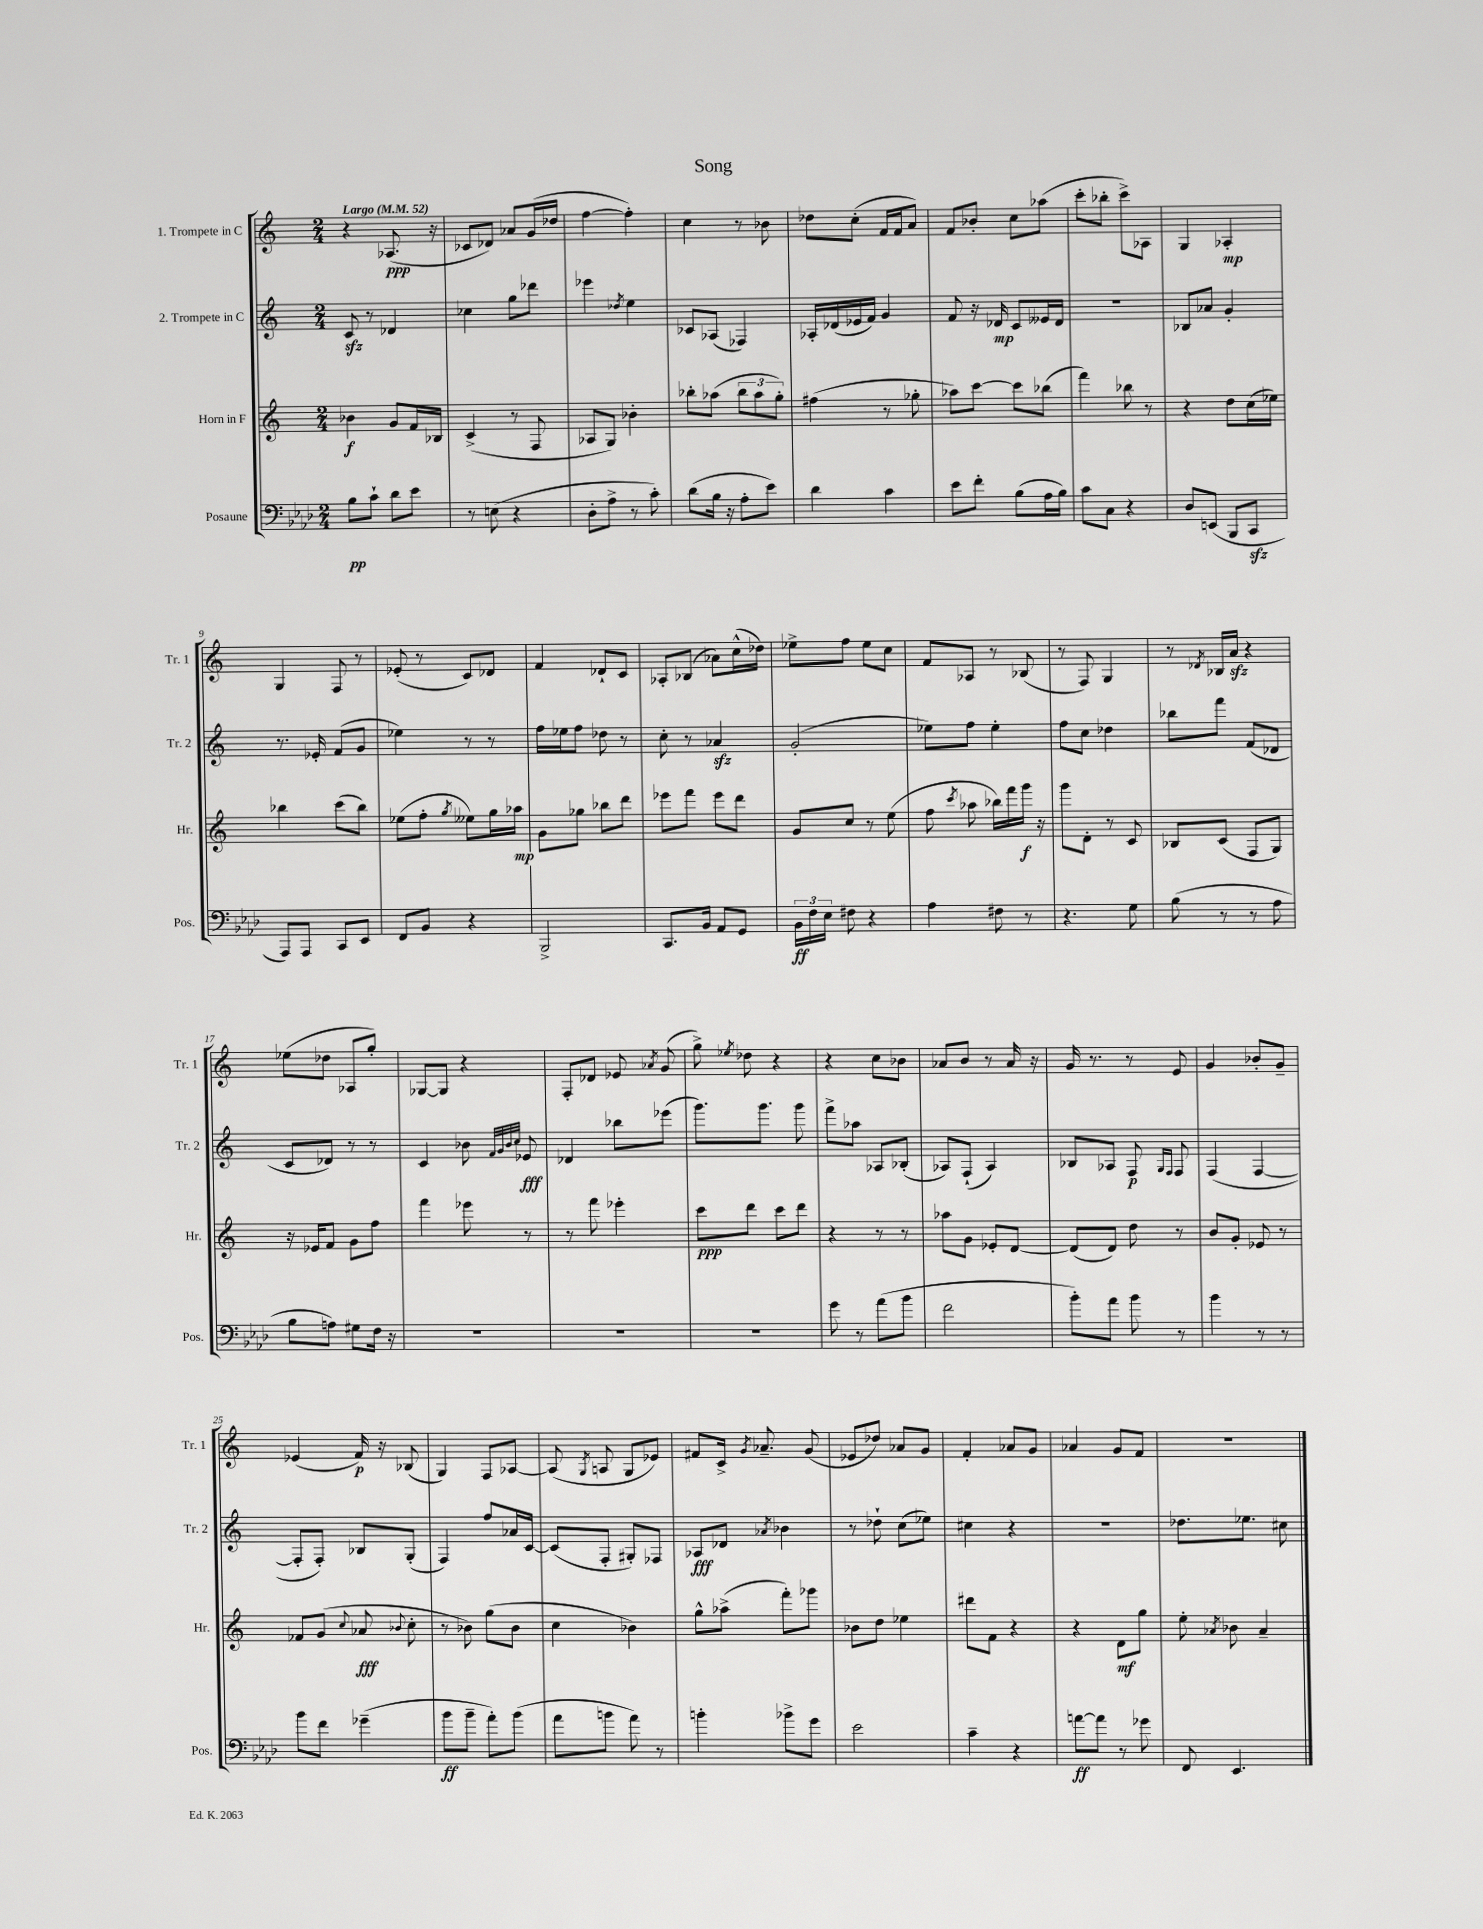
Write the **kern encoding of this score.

**kern	**dynam	**kern	**dynam	**kern	**dynam	**kern	**dynam
*part4	*part4	*part3	*part3	*part2	*part2	*part1	*part1
*staff4	*staff4	*staff3	*staff3	*staff2	*staff2	*staff1	*staff1
*I"Posaune	*	*I"Horn in F	*	*I"2. Trompete in C	*	*I"1. Trompete in C	*
*I'Pos.	*	*I'Hr.	*	*I'Tr. 2	*	*I'Tr. 1	*
*clefF4	*	*clefG2	*	*clefG2	*	*clefG2	*
*k[b-e-a-d-]	*	*k[]	*	*k[]	*	*k[]	*
*M2/4	*	*M2/4	*	*M2/4	*	*M2/4	*
*MM52	*	*MM52	*	*MM52	*	*MM52	*
=1	=1	=1	=1	=1	=1	=1	=1
!	!	!	!	!	!	!LO:TX:a:B:t=Largo	!
8B-\L	pp	4b-X\	f	8czz/	.	4r	.
8c`\J	.	.	.	8r	.	.	.
8d-\L	.	8g/L	.	4d-X/	.	(8.A-X/	ppp
8e-\J	.	16f/L	.	.	.	.	.
.	.	16B-X/JJ	.	.	.	16r	.
=2	=2	=2	=2	=2	=2	=2	=2
8r	.	(4c^/	.	4cc-X\	.	8c-X/L	.
(8En\	.	.	.	.	.	8d-X/J)	.
4r	.	8r	.	8gg\L	.	8a-X/L	.
.	.	8F/	.	8ddd-X\J	.	(16g/L	.
.	.	.	.	.	.	16dd-X/JJ	.
=3	=3	=3	=3	=3	=3	=3	=3
8D-'\L	.	8A-X/L	.	4eee-X\	.	[4ff\	.
8A-^\J	.	8G/J)	.	.	.	.	.
.	.	.	.	8qdd-X/	.	.	.
8r	.	4b-X'\	.	4ee\	.	4ff'\])	.
8c'\)	.	.	.	.	.	.	.
=4	=4	=4	=4	=4	=4	=4	=4
(8d-\L	.	8bb-X'\L	.	8c-X/L	.	4cc\	.
16B-\Jk	.	(8aa-X\J	.	(8A-X/J	.	.	.
16r	.	.	.	.	.	.	.
8A-'\L	.	12bb-\L	.	4F-X/)	.	8r	.
.	.	12aa-\	.	.	.	.	.
8e-\J)	.	.	.	.	.	8b-X\	.
.	.	12gg'\J)	.	.	.	.	.
=5	=5	=5	=5	=5	=5	=5	=5
4d-\	.	(4ff#X\	.	16A-X'/LL	.	8dd-X\L	.
.	.	.	.	(16d-X/	.	.	.
.	.	.	.	16e-X/	.	(8cc'\J	.
.	.	.	.	16f/JJ)	.	.	.
4c\	.	8r	.	4g/	.	16f/LL	.
.	.	.	.	.	.	16f/J	.
.	.	8gg-X'\	.	.	.	8a/J)	.
=6	=6	=6	=6	=6	=6	=6	=6
8e-\L	.	8aa-X\L)	.	8f/	.	8f/L	.
8f'\J	.	[8ccc\J	.	16r	.	8b-X'/J	.
.	.	.	.	16d-X/	mp	.	.
(8B-\L	.	8ccc\L]	.	8c/L	.	8cc\L	.
16A-\L	.	(8bb-X\J	.	16e--X/L	.	(8aa-X\J	.
16B-\JJ)	.	.	.	16d-/JJ	.	.	.
=7	=7	=7	=7	=7	=7	=7	=7
8c\L	.	4fff\)	.	2r	.	8ccc'\L	.
8C\J	.	.	.	.	.	8bb-X'\J	.
4r	.	8bb-X\	.	.	.	8ccc^\L)	.
.	.	8r	.	.	.	8A-X\J	.
=8	=8	=8	=8	=8	=8	=8	=8
8D-/L	.	4r	.	8B-X/L	.	4G/	.
(8EEn/J	.	.	.	8a-X/J	.	.	.
8BBB-/L	.	8dd\L	.	4g'/	.	4A-X'/	mp
8CCzz/J	.	(16cc\L	.	.	.	.	.
.	.	16ee-X\JJ)	.	.	.	.	.
!!LO:LB:g=z
=9	=9	=9	=9	=9	=9	=9	=9
8AAA-/L)	.	4bb-X\	.	8.r	.	4G/	.
8AAA-/J	.	.	.	.	.	.	.
.	.	.	.	16e-X'/	.	.	.
8CC/L	.	(8ccc\L	.	(8f/L	.	8F/	.
8EE-/J	.	8bb-\J)	.	8g/J	.	8r	.
=10	=10	=10	=10	=10	=10	=10	=10
8FF/L	.	(8ee-X\L	.	4ee-X\)	.	(8e-X'/	.
8BB-/J	.	8ff'\J	.	.	.	8r	.
.	.	8qgg/	.	.	.	.	.
4r	.	8ee--X\L)	.	8r	.	8c/L)	.
.	.	16gg\L	.	8r	.	8d-X/J	.
.	.	16aa-X\JJ	mp	.	.	.	.
=11	=11	=11	=11	=11	=11	=11	=11
2BBB-^/	.	8g\L	.	16ff\LL	.	4f/	.
.	.	.	.	16ee-X\J	.	.	.
.	.	8gg-X\J	.	8ff\J	.	.	.
.	.	8bb-X\L	.	8dd-X\	.	8d-X`/L	.
.	.	8ddd\J	.	8r	.	8c/J	.
=12	=12	=12	=12	=12	=12	=12	=12
8.CC/L	.	8eee-X\L	.	8cc'\	.	8A-X'/L	.
.	.	8fff\J	.	8r	.	(8B-X/J	.
16BB-/Jk	.	.	.	.	.	.	.
8AA-/L	.	8eee-\L	.	4a-Xzz/	.	8a-X\L)	.
8GG/J	.	8ddd\J	.	.	.	(16cc^^\L	.
.	.	.	.	.	.	16dd-X\JJ)	.
=13	=13	=13	=13	=13	=13	=13	=13
24BB-\LL	ff	8g/L	.	(2g'/	.	8ee-X^\L	.
24F\	.	.	.	.	.	.	.
24E-\JJ	.	.	.	.	.	.	.
8F#X\	.	8cc/J	.	.	.	8ff\J	.
4r	.	8r	.	.	.	8ee-\L	.
.	.	(8ee\	.	.	.	8cc\J	.
=14	=14	=14	=14	=14	=14	=14	=14
4A-\	.	8ff\	.	8ee-X\L)	.	8f/L	.
.	.	8qccc/	.	.	.	.	.
.	.	8aa-X\	.	8ff\J	.	8A-X/J	.
8F#X\	.	16bb-X\LL)	.	4ee-'\	.	8r	.
.	.	16fff\	.	.	.	.	.
8r	.	16ggg\JJ	f	.	.	(8B-X/	.
.	.	16r	.	.	.	.	.
=15	=15	=15	=15	=15	=15	=15	=15
4.r	.	8ggg\L	.	8ff\L	.	8r	.
.	.	8d'\J	.	8cc\J	.	8F/)	.
.	.	8r	.	4dd-X\	.	4G/	.
8G\	.	8c/	.	.	.	.	.
=16	=16	=16	=16	=16	=16	=16	=16
(8B-\	.	8B-X/L	.	8bb-X\L	.	8r	.
.	.	.	.	.	.	8qd-X/	.
8r	.	(8c/J	.	8fff\J	.	16B-X/LL	.
.	.	.	.	.	.	16azz/JJ	.
8r	.	8F/L	.	(8f/L	.	4r	.
8A-\	.	8G/J)	.	8d-X/J	.	.	.
!!LO:LB:g=z
=17	=17	=17	=17	=17	=17	=17	=17
8B-\L	.	16r	.	8c/L	.	(8ee-X\L	.
.	.	16e-X/KL	.	.	.	.	.
8An\J)	.	8f/J	.	8d-X/J)	.	8dd-X\J	.
8G#X\L	.	8g\L	.	8r	.	8A-X/L	.
16F\Jk	.	8ff\J	.	8r	.	8gg'/J)	.
16r	.	.	.	.	.	.	.
=18	=18	=18	=18	=18	=18	=18	=18
2r	.	4fff\	.	4c/	.	[8G-X/L	.
.	.	.	.	.	.	8G-/J]	.
.	.	8eee-X\	.	8b-X\	.	4r	.
.	.	.	.	32qqf/LLL	.	.	.
.	.	.	.	32qqg/	.	.	.
.	.	.	.	32qqb-/	.	.	.
.	.	.	.	32qqcc/JJJ	.	.	.
.	.	8r	.	8e-X/	fff	.	.
=19	=19	=19	=19	=19	=19	=19	=19
2r	.	8r	.	4d-X/	.	8F'/L	.
.	.	8fff\	.	.	.	8d-X/J	.
.	.	4eee-X'\	.	8bb-X\L	.	8e-X/	.
.	.	.	.	.	.	8qa-X/	.
.	.	.	.	(8eee-X\J	.	(8g/	.
=20	=20	=20	=20	=20	=20	=20	=20
2r	.	8ccc\L	ppp	8.ggg\L)	.	8gg^\)	.
.	.	.	.	.	.	8qee-X/	.
.	.	8ddd\J	.	.	.	8dd-X\	.
.	.	.	.	8.ggg\J	.	.	.
.	.	8ccc\L	.	.	.	4r	.
.	.	8ddd\J	.	8ggg\	.	.	.
=21	=21	=21	=21	=21	=21	=21	=21
8g\	.	4r	.	8fff^\L	.	4r	.
8r	.	.	.	8aa-X\J	.	.	.
(8a-\L	.	8r	.	8A-X/L	.	8cc\L	.
8b-\J	.	8r	.	(8B-X'/J	.	8b-X\J	.
=22	=22	=22	=22	=22	=22	=22	=22
2f\	.	8aa-X\L	.	8A-X/L)	.	8a-X/L	.
.	.	8g\J	.	(8F`/J	.	8b/J	.
.	.	8e-X'/L	.	4A-/)	.	8r	.
.	.	[8d/J	.	.	.	16a-/	.
.	.	.	.	.	.	16r	.
=23	=23	=23	=23	=23	=23	=23	=23
8b-'\L)	.	(8d/L]	.	8B-X/L	.	16g/	.
.	.	.	.	.	.	8.r	.
8a-\J	.	8d/J)	.	8A-X/J	.	.	.
8b-\	.	8dd\	.	8F/	p	8r	.
.	.	.	.	16qqG/LL	.	.	.
.	.	.	.	16qqF/JJ	.	.	.
8r	.	8r	.	8F/	.	8e/	.
=24	=24	=24	=24	=24	=24	=24	=24
4b-\	.	8b/L	.	(4F/	.	4g/	.
.	.	8g'/J	.	.	.	.	.
8r	.	8e-X/	.	[4F/	.	8b-X'/L	.
8r	.	8r	.	.	.	8g~/J	.
!!LO:LB:g=z
=25	=25	=25	=25	=25	=25	=25	=25
8b-\L	.	8f-X/L	.	8F'/L]	.	(4e-X/	.
8f\J	.	(8g/J	.	8F'/J)	.	.	.
.	.	8qqcc/	.	.	.	.	.
(4g-X~\	.	8a-X/	fff	8B-X/L	.	16f/)	p
.	.	.	.	.	.	16r	.
.	.	8qqb-X/	.	.	.	.	.
.	.	8cc'\	.	(8G'/J	.	(8B-X/	.
=26	=26	=26	=26	=26	=26	=26	=26
8b-\L	ff	8r	.	4F/)	.	4G/)	.
8b-~\J	.	8b-X\)	.	.	.	.	.
8a-'\L)	.	(8gg\L	.	8ff/L	.	8F/L	.
(8b-\J	.	8b-\J	.	16a-X/L	.	[8A-X/J	.
.	.	.	.	[16c/JJ	.	.	.
=27	=27	=27	=27	=27	=27	=27	=27
8a-\L	.	4cc\	.	(8c/L]	.	(8A-/]	.
.	.	.	.	.	.	8qG/	.
8bn\J	.	.	.	8F'/J	.	8An/	.
8a-\)	.	4b-X\)	.	8G#X'/L)	.	8G/L	.
8r	.	.	.	8F-X/J	.	8e-X/J)	.
=28	=28	=28	=28	=28	=28	=28	=28
4bn'\	.	8gg^^\L	.	8A-X/L	fff	8f#X/L	.
.	.	(8aa-X^\J	.	8d-X/J	.	16c^/Jk	.
.	.	.	.	.	.	8qg/	.
.	.	.	.	.	.	8.a-X~/	.
.	.	.	.	8qa-X/	.	.	.
8b-X^\L	.	8fff'\L)	.	4b-X\	.	.	.
8g\J	.	8ggg-X\J	.	.	.	(8g/	.
=29	=29	=29	=29	=29	=29	=29	=29
2e-\	.	8b-X\L	.	8r	.	8e-X/L	.
.	.	8dd\J	.	8dd-X`\	.	8dd-X/J)	.
.	.	4ee-X\	.	(8cc\L	.	8a-X/L	.
.	.	.	.	8ee-X\J)	.	8g/J	.
=30	=30	=30	=30	=30	=30	=30	=30
4c~\	.	8ddd#X\L	.	4cc#X\	.	4f'/	.
.	.	8f\J	.	.	.	.	.
4r	.	4r	.	4r	.	8a-X/L	.
.	.	.	.	.	.	8g/J	.
=31	=31	=31	=31	=31	=31	=31	=31
[8an\L	ff	4r	.	2r	.	4a-X/	.
8a\J]	.	.	.	.	.	.	.
8r	.	8d\L	mf	.	.	8g/L	.
8g-X\	.	8gg\J	.	.	.	8f/J	.
=32	=32	=32	=32	=32	=32	=32	=32
8FF/	.	8ee'\	.	8.dd-X\L	.	2r	.
.	.	8qa-X/	.	.	.	.	.
4.EE-/	.	8b-X\	.	.	.	.	.
.	.	.	.	8.ee-X\J	.	.	.
.	.	4a-~/	.	.	.	.	.
.	.	.	.	8cc#X\	.	.	.
==	==	==	==	==	==	==	==
*-	*-	*-	*-	*-	*-	*-	*-
